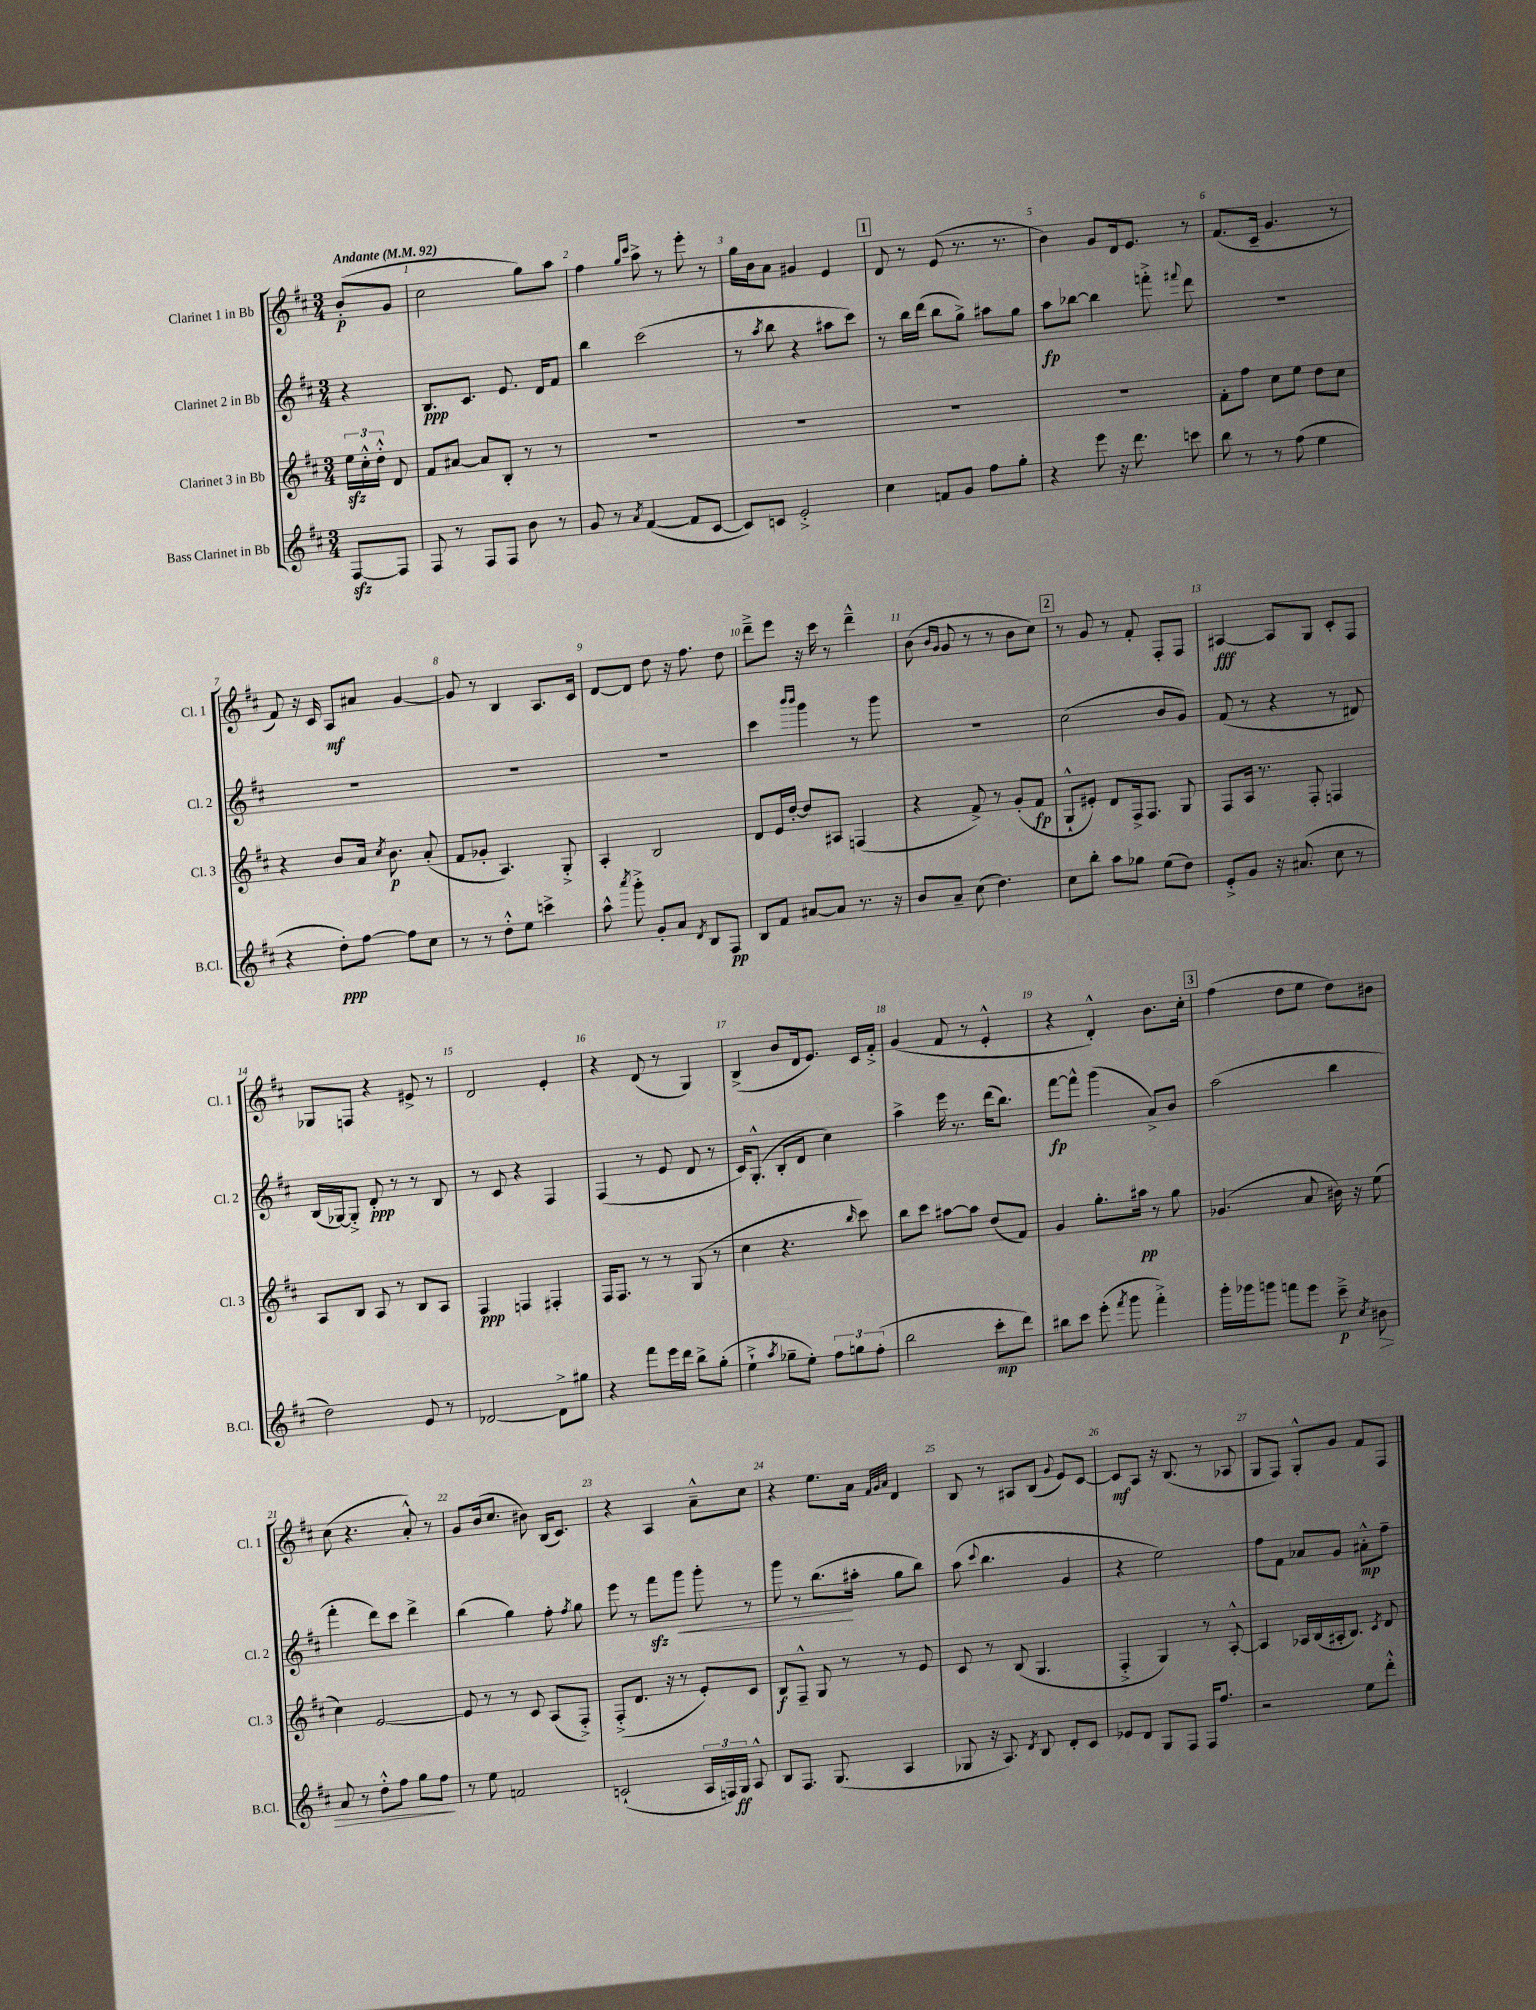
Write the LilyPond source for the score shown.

<<
\new StaffGroup <<
\new Staff = "s0" \with { instrumentName = "Clarinet 1 in Bb" shortInstrumentName = "Cl. 1" } {
    \clef treble \key d \major \numericTimeSignature \time 3/4 \partial 4 \tempo "Andante" 4 = 92
    \autoBeamOff b'8[-.\p( g'8] |
    cis''2 g''8[) a''8] |
    fis''4 \grace { g''16[ cis'''16] } a''8-> r8 e'''8-. r8 |
    g''16[ b'16 a'8] gis'4 e'4 |
    \mark \markup { \box "1" } d'8 r8 e'8( r8. r8. |
    b'4) g'8[ d'16 e'8.] r8 |
    fis'8.[( cis'16]-- g'4. r8 |
    fis'8) r16 cis'16 a8[\mf ais'8] g'4~ |
    g'8 r8 b4 a8.[ cis'16] |
    d'8[~ d'8] d''8 r16 fis''8. d''8 |
    d'''8[---> e'''8] r16 cis'''16 r8 d'''4---^ |
    b'8( \grace { b'16[ g'16] } g'8 r8 r8 b'8[ cis''8]) |
    \mark \markup { \box "2" } r8 g'8 r8 fis'8-. fis8[-. fis8] |
    ais4~\fff ais8[ g8] cis'8[-. fis8] |
    ges8[ f8] r4 eis'8-> r8 |
    d'2 e'4-. |
    r4 d'8( r8 g4) |
    b4->( b'8[ d'16 e'8.]) cis'16[ fis'16]-.-> |
    g'4( fis'8 r8 e'4-.-^ |
    r4 d'4-.-^) b'8.[ cis''16]-. |
    \mark \markup { \box "3" } fis''4( d''8[ e''8] d''8[) bis'8] |
    cis''8( r4. a'8-.-^) r8 |
    g'8[ b'16( cis''8.] bis'8) b16[( cis'8.]) |
    r4 a4 a'8[---^ cis''8] |
    r4 e''8.[ a'16] \grace { fis'32[ g'32 a'32] } d'4 |
    b8 r8 ais8[ b8]( \appoggiatura { g'8 } e'8[) cis'8]~ |
    cis'8[\mf a8] r16 b8.( r8 aes8 |
    g8[ fis8]) g8[-.-^ g'8] fis'8[ fis8] \bar "|." |
}
\new Staff = "s1" \with { instrumentName = "Clarinet 2 in Bb" shortInstrumentName = "Cl. 2" } {
    \clef treble \key d \major \numericTimeSignature \time 3/4 \partial 4
    \autoBeamOff r4 |
    b8.[\ppp cis'8.] e'8. d'16[ fis'8] |
    b''4 cis'''2( |
    r8 \acciaccatura { a''8 } b''8 r4 ais''8[ cis'''8]) |
    \mark \markup { \box "1" } r8 b''16[ d'''16]( b''8[ g''8]->) ais''8[ g''8] |
    a''8[\fp bes''8]~ bes''4 f'''8-.-> \appoggiatura { fis'''8 } d'''8 |
    R2. |
    R2. |
    R2. |
    R2. |
    cis'''4 \grace { b'''16[ b'''16] } g'''4 r8 g'''8 |
    R2. |
    \mark \markup { \box "2" } cis''2( b'8[ g'8]) |
    fis'8( r8 r4 r8 dis'8) |
    b16[( ges16~) ges8]-.-> d'8-.\ppp r8 r8 b8 |
    r8 cis'8 r4 fis4 |
    fis4( r8 e'8 d'8 r8 |
    cis'16[) g8.]-.-^( b8[-. d'8] cis''4) |
    a''4-> e'''16 r8. d'''16[( b''8.]) |
    fis'''8[~\fp fis'''8]-^ g'''4( a'8[->) b'8] |
    \mark \markup { \box "3" } a''2( b''4 |
    fis'''4-. d'''8[) cis'''8] d'''4-> |
    b''4( g''4) fis''8-. \acciaccatura { fis''8 } g''8 |
    e'''8 r8 fis'''8[\sfz g'''8]\< g'''8-. r8 |
    g'''8 r8 b''8.[\!( ais''16]-. g''8[ b''8]) |
    a''8( \appoggiatura { cis'''8 } b''4. g'4 |
    r4 e''2) |
    fis''8[ fis'8] aes'8[ g'8] ais'8[-.-^\mp fis''8]-- \bar "|." |
}
\new Staff = "s2" \with { instrumentName = "Clarinet 3 in Bb" shortInstrumentName = "Cl. 3" } {
    \clef treble \key d \major \numericTimeSignature \time 3/4 \partial 4
    \autoBeamOff \tuplet 3/2 { e''16[\sfz cis''16-.-^ d''16]-.-^ } d'8 |
    fis'8[ ais'8]~ ais'8[ b8]-. r8 r8 |
    R2. |
    R2. |
    \mark \markup { \box "1" } R2. |
    R2. |
    fis'8[-. fis''8] cis''8[ e''8] d''8[ cis''8] |
    r4 b'8[ a'16] \acciaccatura { cis''8 } b'8.\p a'8-.( |
    fis'8[ ges'8]-. a4.) g8-.-> |
    a4-. b2 |
    d'8[ e'16 d''16]~-. d''8[ ais8] f4( |
    r4 fis'8->) r8 g'8[-.( fis'8]\fp |
    \mark \markup { \box "2" } g8[-!-^ eis'8]-.) d'8[ fis16-> fis8.] g8 |
    fis8[ a16] r8. fis8-. f4 |
    a8[ b8] a8 r8 b8[ a8] |
    fis4\ppp f4 fis4-. |
    fis16[ fis8.] r8 r8 g8( r8 |
    cis''4 r4. \grace { b''16 } cis'''8) |
    b''8[ cis'''8] ais''8[~ ais''8] d''8[( fis'8]) |
    g'4 g''8.[-. ais''16]\pp r8 g''8 |
    \mark \markup { \box "3" } ges'4.( a'8 bis'16) r16 e''8( |
    cis''4) e'2~ |
    e'8 r8 r8 cis'8 a8[( fis8]-.->) |
    fis8[-.->( d'8.] r16 r8 e'8[-.) cis'8] |
    b8[\f fis8]---^ g8 r8 r8 e'8 |
    cis'8 r8 b8( g4. |
    fis4-.-> g4) r8 a8~-.-^ |
    a4 aes16[ b16( ais16-. b8.]) \acciaccatura { cis'8 } d'8 \bar "|." |
}
\new Staff = "s3" \with { instrumentName = "Bass Clarinet in Bb" shortInstrumentName = "B.Cl." } {
    \clef treble \key d \major \numericTimeSignature \time 3/4 \partial 4
    \autoBeamOff fis8[~\sfz fis8] |
    fis8 r8 fis8[ fis8] b'8 r8 |
    g'8 r8 \acciaccatura { a'8 } fis'4~( fis'8[ cis'8]~ |
    cis'8[) c'8] e'2-.-> |
    \mark \markup { \box "1" } cis''4 f'8[ g'8] fis''8[ g''8]-. |
    r4 e'''8 r16 d'''8. c'''8 |
    b''8 r8 r8 fis''8( e''4 |
    r4 d''8[-.\ppp) fis''8]~ fis''8[ cis''8] |
    r8 r8 d''8[-.-^ e''8] c'''4-> |
    a''8-^ \acciaccatura { a'''8 } g'''8-.-> g'8[-. a'8] \acciaccatura { d'8 } b8[ fis8]\pp |
    b8[ fis'8] ais'8[~ ais'8] r8. r16 |
    b'8[ a'8]-- cis''8( d''4.) |
    \mark \markup { \box "2" } cis''8[ b''8]-. a''8[ ges''8] e''8[( d''8]) |
    e'8[-.-> g'8] r16 ais'8.( cis''8 r8 |
    d''2) e'8 r8 |
    des'2~ des'8[-> gis''8] |
    r4 fis'''8[ e'''16 d'''16] b''8[-> g''8]-.( |
    e''4-!-> \acciaccatura { a''8 } ges''8[-- e''8]-.) \tuplet 3/2 { fis''8[ g''8 fis''8]-.( } |
    b''2 cis'''8[-.\mp d'''8]) |
    bis''8[ cis'''8] e'''8-.( \acciaccatura { fis'''8 } g'''8 fis'''4-.->) |
    \mark \markup { \box "3" } g'''16[-. ges'''16 g'''8] f'''8[ e'''8] cis'''8--->\p \acciaccatura { cis''8 } bis'8\> |
    a'8 r8 d''8[-.-^ fis''8] g''8[ fis''8]\! |
    r8 e''8 f'2 |
    c'2-!( \tuplet 3/2 { a16[ f16) g16]\ff } a8-^ |
    b8[ fis8.] g8.( a4 |
    ges8 r16 a8.) \acciaccatura { d'8 } b8 d'8[-. cis'8] |
    ees'8[ d'8] g8[ fis8] fis16[ fis''8.] |
    r2 e''8[ d'''8]-.-^ \bar "|." |
}
>>
>>
\layout { \context { \Score \override BarNumber.break-visibility = ##(#f #t #t) barNumberVisibility = #all-bar-numbers-visible } }
